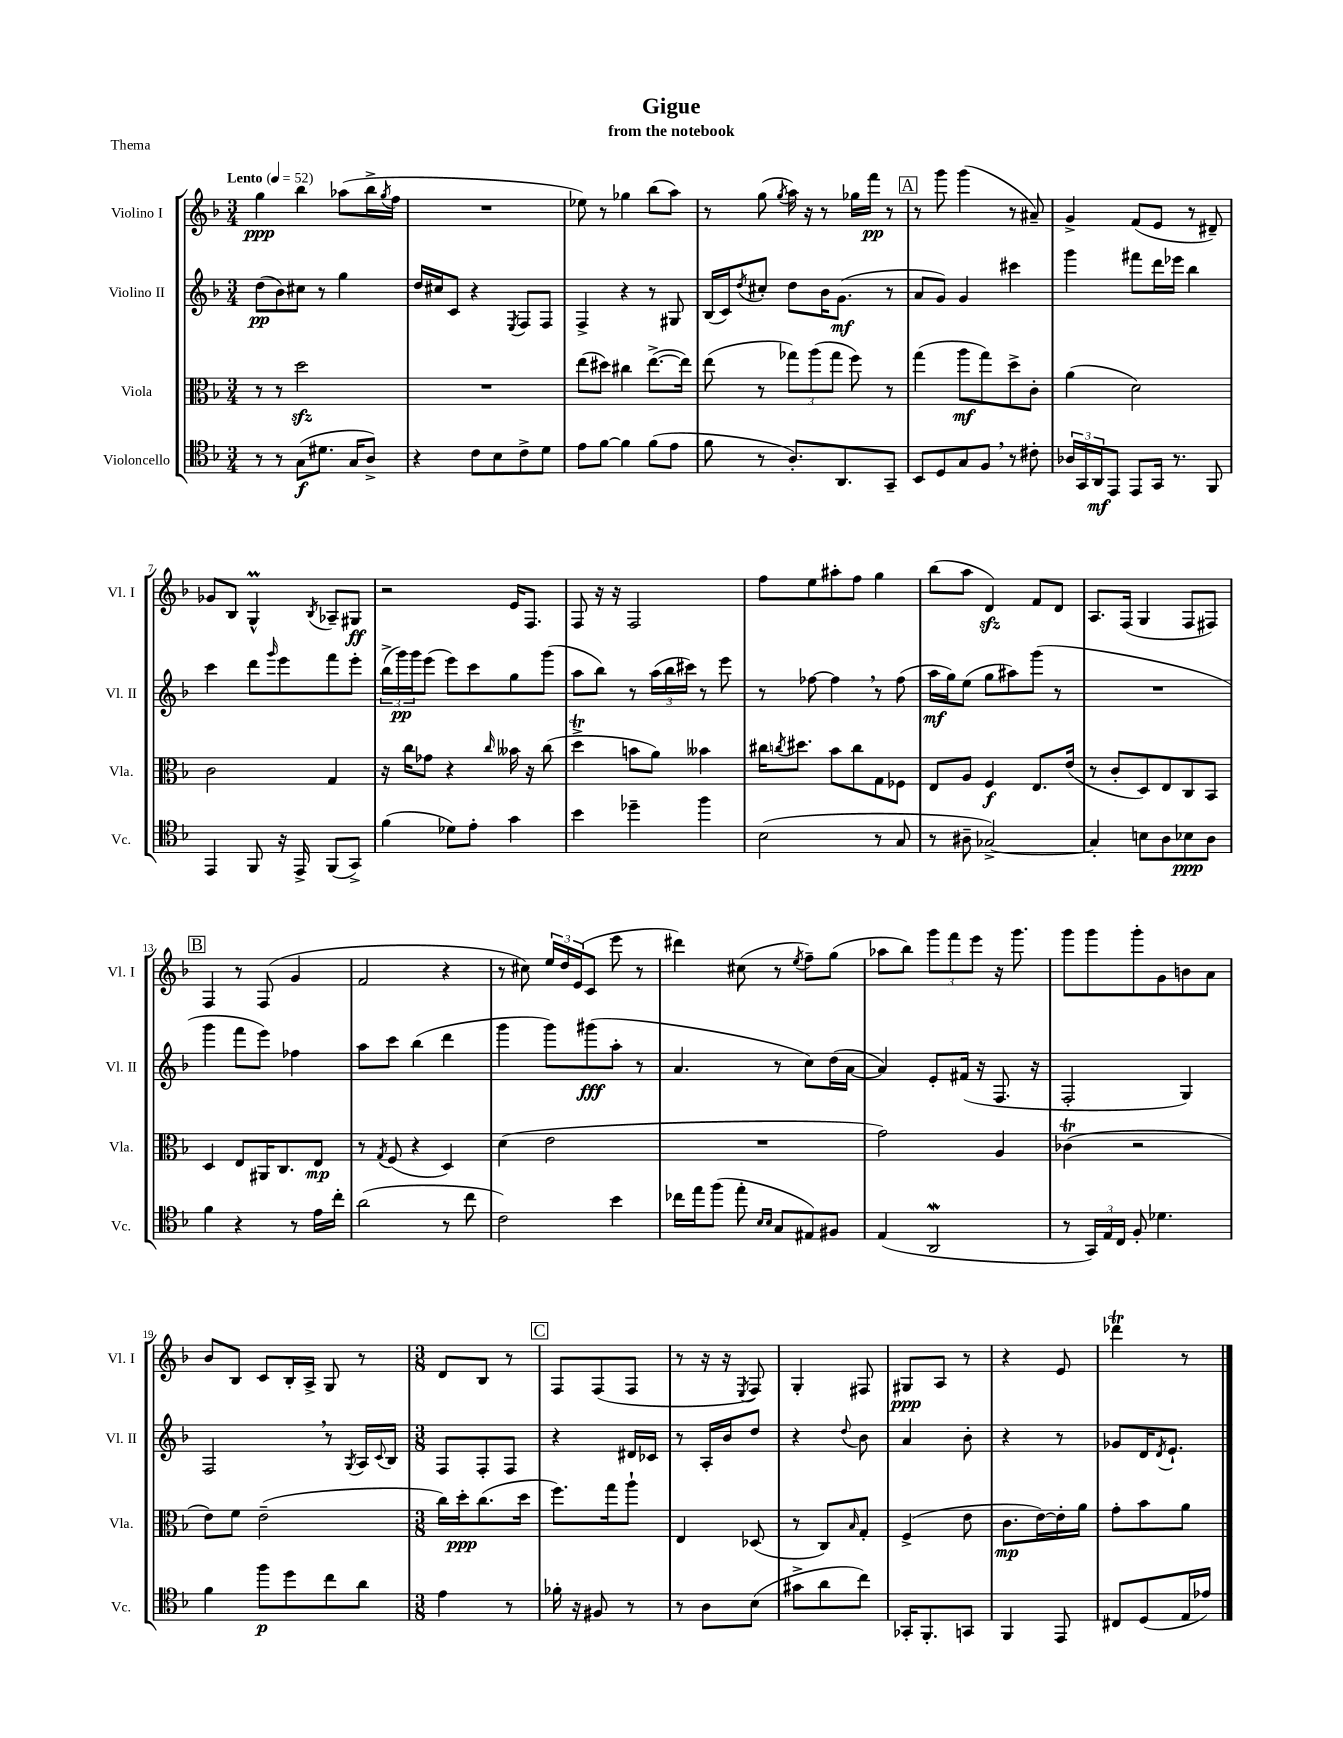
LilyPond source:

\header { title = "Gigue" subtitle = "from the notebook" piece = "Thema" }
<<
\new StaffGroup <<
\new Staff = "s0" \with { instrumentName = "Violino I" shortInstrumentName = "Vl. I" } {
    \clef treble \key f \major \numericTimeSignature \time 3/4 \tempo "Lento" 4 = 52
    g''4\ppp bes''4 aes''8( bes''16-> \acciaccatura { g''8 } f''16 |
    R2. |
    ees''8) r8 ges''4 bes''8( a''8) |
    r8 g''8( \acciaccatura { g''8 } a''16) r16 r8 ges''16 f'''16\pp r8 |
    \mark \markup { \box "A" } r8 g'''8 g'''4( r8 ais'8--) |
    g'4-> f'8( e'8 r8 dis'8--) |
    ges'8 bes8 g4-^\prall \acciaccatura { bes8 } aes8-- gis8\ff |
    r2 e'16 f8. |
    f8 r16 r16 f2 |
    f''8 e''8 ais''8-. f''8 g''4 |
    bes''8( a''8 d'4\sfz) f'8 d'8 |
    a8. f16( g4 f8 fis8) |
    \mark \markup { \box "B" } f4 r8 f8( g'4 |
    f'2 r4 |
    r8 cis''8) \tuplet 3/2 { e''16 d''16 e'16( } c'8 e'''8 r8 |
    dis'''4) cis''8( r8 \acciaccatura { e''8 } f''8--) g''8( |
    aes''8 bes''8) \tuplet 3/2 { g'''8 f'''8 e'''8 } r16 g'''8. |
    g'''8 g'''8 g'''8-. g'8 b'8 a'8 |
    bes'8 bes8 c'8 bes16-. a16-> g8 r8 |
    \numericTimeSignature \time 3/8 d'8 bes8 r8 |
    \mark \markup { \box "C" } f8 f8( f8 |
    r8 r16 r16 \acciaccatura { e8 } f8) |
    g4-. fis8 |
    gis8\ppp a8 r8 |
    r4 e'8 |
    des'''4\trill r8 \bar "|." |
}
\new Staff = "s1" \with { instrumentName = "Violino II" shortInstrumentName = "Vl. II" } {
    \clef treble \key f \major \numericTimeSignature \time 3/4
    d''8\pp( bes'8) cis''8 r8 g''4 |
    d''16 cis''16 c'8 r4 \acciaccatura { e8 } f8 f8 |
    f4-> r4 r8 gis8 |
    bes16( c'16) \acciaccatura { d''8 } cis''8-. d''8 bes'16 g'8.\mf( r8 |
    \mark \markup { \box "A" } a'8 g'8) g'4 cis'''4 |
    g'''4 fis'''8 d'''16 ees'''16 bes''4 |
    c'''4 d'''8 \grace { g'''16 } e'''8 f'''8 e'''8-. |
    \tuplet 3/2 { bes''16->( g'''16\pp) g'''16 } e'''8( e'''8) c'''8 g''8 g'''8( |
    a''8 bes''8) r8 \tuplet 3/2 { a''16( bes''16 cis'''16) } r8 e'''8 |
    r8 fes''8~ fes''4 \breathe r8 fes''8( |
    a''16\mf g''16) e''8( g''8 ais''8) g'''8( r8 |
    R2. |
    \mark \markup { \box "B" } g'''4 f'''8 e'''8) fes''4 |
    a''8 c'''8 bes''4( d'''4 |
    g'''4 g'''8) gis'''8\fff( a''8-. r8 |
    a'4. r8 c''8) d''16( a'16~ |
    a'4) e'8-. fis'16( r16 f8. r16 |
    f2-. g4) |
    f2 \breathe r8 \acciaccatura { g8 } a16 \appoggiatura { c'8 } bes16 |
    \numericTimeSignature \time 3/8 f8 f8-. f8 |
    \mark \markup { \box "C" } r4 dis'16 ces'16 |
    r8 a16-. bes'16 d''8 |
    r4 \appoggiatura { d''8 } bes'8 |
    a'4 bes'8-. |
    r4 r8 |
    ges'8 d'16 \acciaccatura { d'8 } e'8.-! \bar "|." |
}
\new Staff = "s2" \with { instrumentName = "Viola" shortInstrumentName = "Vla." } {
    \clef alto \key f \major \numericTimeSignature \time 3/4
    r8 r8 d''2\sfz |
    R2. |
    e''8( dis''8) cis''4 e''8.~->( e''16) |
    e''8( r8 \tuplet 3/2 { ges''8) a''8( ges''8 } f''8) r8 |
    \mark \markup { \box "A" } g''4( a''8\mf g''8) d''8-> c'8-. |
    a'4( d'2) |
    c'2 g4 |
    r16 c''16 ges'8 r4 \grace { c''16 } beses'16 r16 c''8( |
    d''4->\trill b'8 a'8) beses'4 |
    cis''16 \acciaccatura { c''8 } dis''8. bes'8 c''8 g8 fes8 |
    e8 a8 f4\f e8. e'16( |
    r8 c'8-. d8) e8 c8 bes,8 |
    \mark \markup { \box "B" } d4 e8 ais,16 c8. e8\mp |
    r8 \acciaccatura { g8 } f8( r4 d4) |
    d'4( e'2 |
    R2. |
    g'2) a4 |
    ces'4\trill( r2 |
    e'8) f'8 e'2--( |
    \numericTimeSignature \time 3/8 c''16) d''16-.\ppp c''8.( d''16 |
    \mark \markup { \box "C" } f''8.) g''16 a''8-! |
    e4 des8( |
    r8 c8) \grace { bes16 } g8-. |
    f4->( e'8 |
    c'8.\mp e'16~) e'16-. a'16 |
    g'8-. bes'8 a'8 \bar "|." |
}
\new Staff = "s3" \with { instrumentName = "Violoncello" shortInstrumentName = "Vc." } {
    \clef tenor \key f \major \numericTimeSignature \time 3/4
    r8 r8 g8\f( dis'8. g16 a8->) |
    r4 c'8 bes8 c'8-> d'8 |
    e'8 f'8~ f'4 f'8( e'8 |
    f'8 r8 a8.-.) a,8. g,8-- |
    \mark \markup { \box "A" } bes,8 d8 g8 f8 \breathe r8 cis'8-. |
    \tuplet 3/2 { aes16 g,16 a,16\mf } e,8 e,8 g,16 r8. f,8 |
    e,4 f,8 r16 e,16-> f,8( g,8->) |
    f'4( des'8) e'8-. g'4 |
    bes'4 des''4-- f''4 |
    bes2( r8 g8 |
    r8 ais8-- ges2~->) |
    ges4-. b8 a8 bes8\ppp a8 |
    \mark \markup { \box "B" } f'4 r4 r8 e'16 c''16-. |
    a'2( r8 c''8 |
    c'2) bes'4 |
    ces''16 e''16 f''8( e''8-. \grace { bes16 bes16 } g8 eis8) fis8 |
    e4( a,2\mordent |
    r8 \tuplet 3/2 { g,16) e16 c16 } f8-. des'4. |
    f'4 f''8\p d''8 c''8 a'8 |
    \numericTimeSignature \time 3/8 e'4 r8 |
    \mark \markup { \box "C" } fes'16-. r16 fis8 r8 |
    r8 a8 bes8( |
    gis'8-> a'8 c''8) |
    ges,16-. f,8.-. g,8 |
    f,4 e,8 |
    cis8 d8( e16 ees'16) \bar "|." |
}
>>
>>
